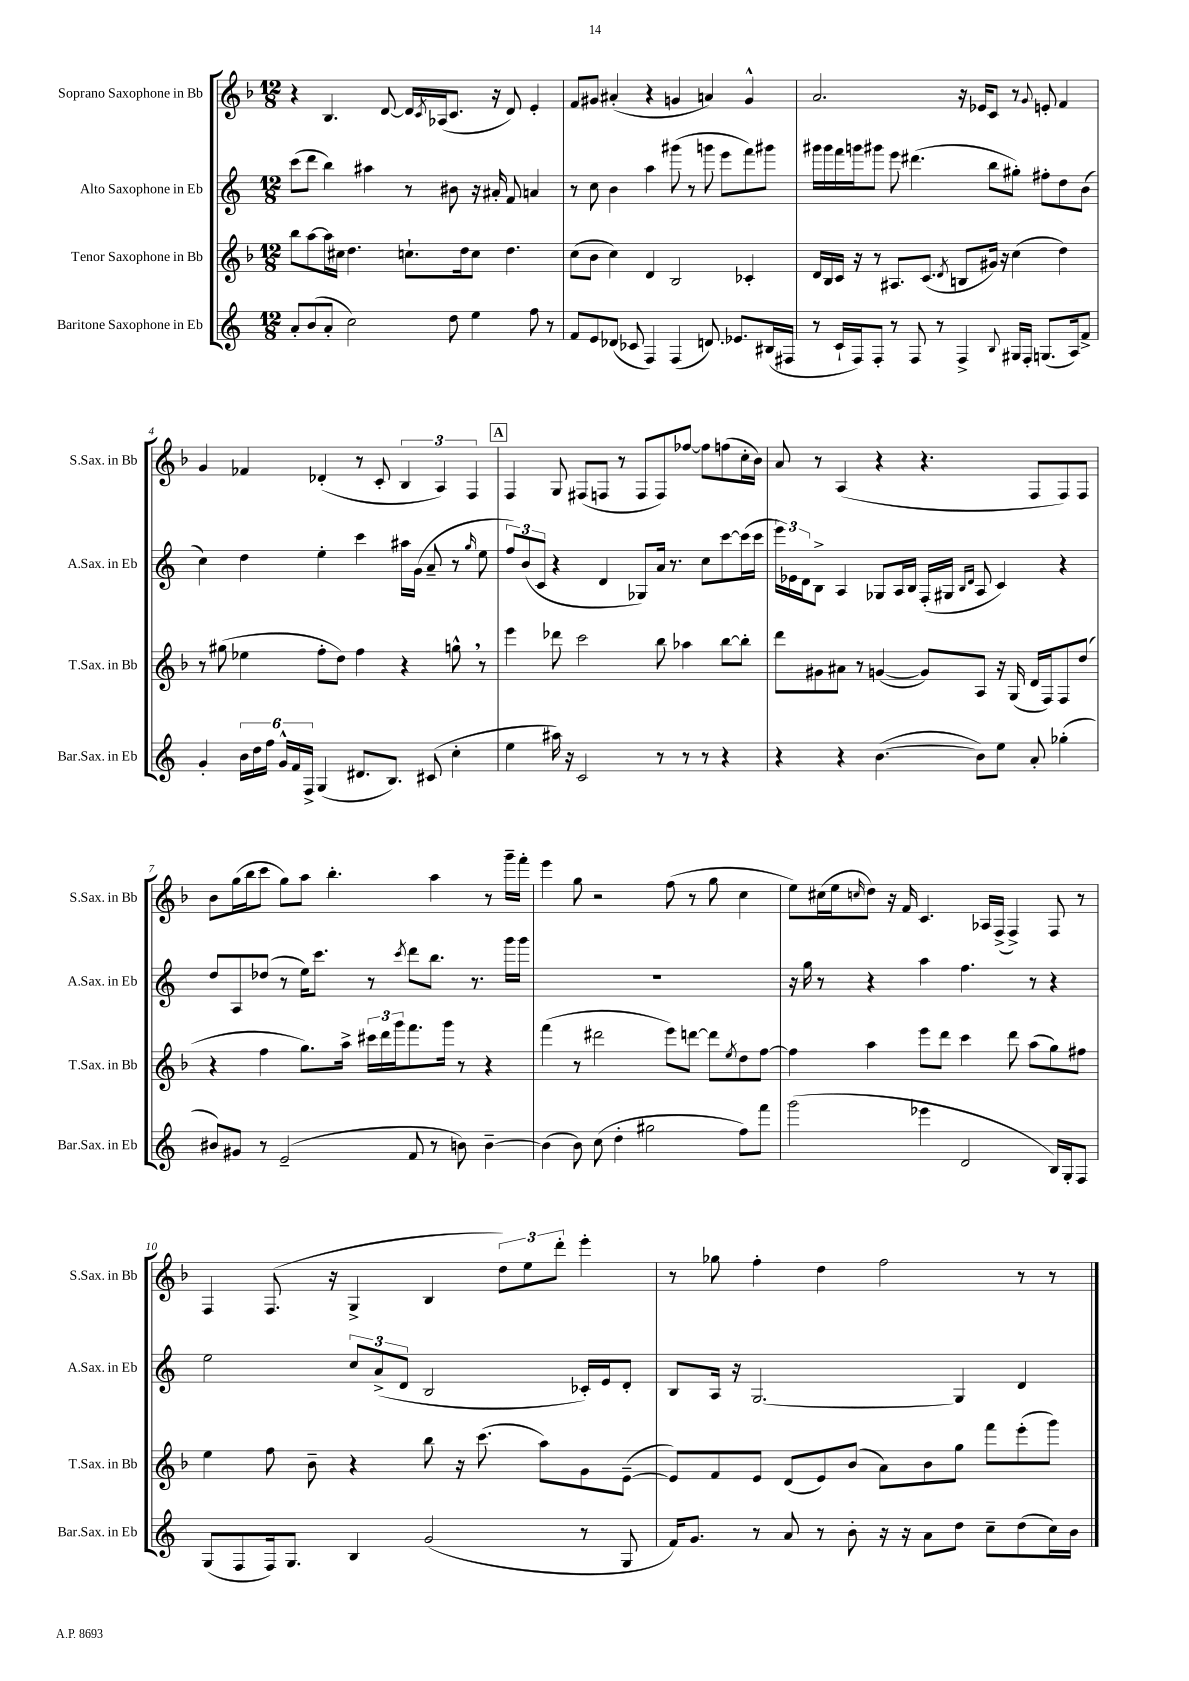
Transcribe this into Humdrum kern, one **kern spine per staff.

**kern	**kern	**kern	**kern
*staff4	*staff3	*staff2	*staff1
*clefG2	*clefG2	*clefG2	*clefG2
*k[]	*k[b-]	*k[]	*k[b-]
*M12/8	*M12/8	*M12/8	*M12/8
8a'	8bb-	(8ccc	4r
(8b	[8aa	8ddd	.
8a'	16aa]	4bb)	4.B-
.	16cc#	.	.
2cc)	4.dd	.	.
.	.	4aa#	.
.	.	.	[8d
.	8.cc`	8r	16d]
.	.	.	8qc
.	.	.	(16A-
8dd	.	8b#	8.c
.	16dd	.	.
4ee	8cc	16r	.
.	.	16a#'	16r
.	4.dd	8f	8d)
8ff	.	4a	4e'
8r	.	.	.
=	=	=	=
8f	(8cc	8r	8f
8e	8b-	8cc	8g#
(8d-	4cc)	4b	(4a#'
8c-	.	.	.
4F)	4d	4aa	4r
(4F	2B-	(8ggg#	4g
.	.	8r	.
8.d)	.	8ggg	4a)
.	.	8eee	.
8.e-	.	.	.
.	4c-'	8fff)	4g^^
(16B#	.	8ggg#	.
16F#	.	.	.
=	=	=	=
8r	16d	16ggg#	2.a
.	16B-	16ggg#	.
16c`	16c	16fff	.
16F)	16r	16ggg	.
8F'	8r	8ggg#	.
8r	8.A#	8eee	.
8F	.	(4.ddd#	.
.	(8.c	.	.
8r	.	.	.
.	8qd	.	.
4F^	8B	.	16r
.	.	.	16e-
.	16g#)	8bb	8c
.	16r	.	.
8qqB	.	.	.
16G#	(4cc	8gg#')	8r
16F'	.	.	.
.	.	.	8qqg
(8.G	.	8ff#'	8e'
.	4dd)	8dd	4f
16A)	.	.	.
8f^	.	(8b	.
=	=	=	=
4g'	8r	4cc)	4g
.	(8gg#	.	.
24b	4ee-	4dd	4f-
24dd	.	.	.
24ff	.	.	.
24g^^	.	.	.
24f	.	.	.
24F^	.	.	.
(4G	8ff'	4ee'	(4d-'
.	8dd)	.	.
8.d#	4ff	4ccc	8r
.	.	.	8c'
8.B)	.	.	.
.	4r	16aa#	6B-
.	.	(16g	.
(8c#	.	8a~	.
.	.	.	6A)
4cc'	8gg^^	8r	.
.	.	.	6F
.	.	16qqgg	.
.	8r	8ee	.
=	=	=	=
4ee	4eee	12ff)	4F
.	.	(12b	.
.	.	12c	.
16aa#)	8ddd-	4r	8G
16r	.	.	.
2c	2ccc	.	(8F#
.	.	4d	8F
.	.	.	8r
.	.	8G-)	8F
8r	8bb-	16a	8F)
.	.	8.r	.
8r	4aa-	.	[8ff-
8r	.	8cc	8ff-]
4r	[8bb-	[8ccc	(8ff
.	8bb-']	(16ccc]	16cc'
.	.	16ccc	16b-)
=	=	=	=
4r	8ddd	24eee)	8a
.	.	24e-	.
.	.	24d	.
.	8g#	8B^	8r
4r	8a#	4A	(4A
.	8r	.	.
([4.b	([4g	8G-	4r
.	.	16A	.
.	.	16B	.
.	8g])	(16F'	4.r
.	.	16G#	.
.	.	16qqB	.
.	.	16qqd	.
8b])	8A	8A	.
8ee	16r	4c)	.
.	(16G	.	.
8a'	16d	.	8F
.	16F)	.	.
(4gg-'	8F	4r	8F)
.	(8dd	.	8F
=	=	=	=
8b#)	4r	8dd	8b-
8g#	.	8A	(16gg
.	.	.	16bb-
8r	4ff	(8dd-	8ccc
(2e~	.	8r	8gg)
.	8.gg)	16ee)	8aa
.	.	8.ccc	.
.	.	.	4.bb-'
.	16aa^	.	.
.	24ccc#	8r	.
.	24ddd	.	.
.	24ggg	.	.
.	.	8qccc	.
8f	8.fff	8ddd	.
8r	.	8.bb	4aa
.	16ggg	.	.
8b)	8r	.	.
.	.	8.r	.
[4b~	4r	.	8r
.	.	16ggg	16ggg~
.	.	16ggg	16fff'
=	=	=	=
(4b]	(4fff	1.r	4eee
8b)	8r	.	8gg
(8cc	2ddd#	.	2r
4dd'	.	.	.
2gg#	.	.	.
.	8eee)	.	(8ff
.	[8ddd	.	8r
.	8ddd]	.	8gg
.	8qee	.	.
8ff)	8dd	.	4cc
8fff	[8ff	.	.
=	=	=	=
(2ggg	4ff]	16r	8ee)
.	.	16gg	.
.	.	8r	(16cc#
.	.	.	16ee
.	.	.	16qqcc
.	4aa	4r	8dd)
.	.	.	16r
.	.	.	16f
4eee-	8eee	4aa	4.c
.	8ddd	.	.
2d	4ccc	4.ff	.
.	.	.	16A-
.	.	.	(16F^
.	8ddd	.	4F^)
.	(8aa	8r	.
16B)	8gg)	4r	8F
16G'	.	.	.
8F	8ff#	.	8r
=	=	=	=
(8G	4ee	2ee	4F
8F	.	.	.
16F)	8ff	.	(8.F
8.G	.	.	.
.	8b-~	.	.
.	.	.	16r
4B	4r	12cc	4G^
.	.	(12a^	.
.	.	12d	.
(2g	8bb-	2B	4B-
.	16r	.	.
.	(8.ccc	.	.
.	.	.	12dd)
.	.	.	12ee
.	8aa)	.	.
.	.	.	12ddd'
8r	8g	16c-')	4eee'
.	.	16e	.
8G	([8e~	8d'	.
=	=	=	=
16f)	8e])	8B	8r
8.g	.	.	.
.	8f	16A	8gg-
.	.	16r	.
8r	8e	[2.G	4ff'
8a	(8d	.	.
8r	8e)	.	4dd
8b'	(8b-	.	.
16r	8a)	.	2ff
16r	.	.	.
8a	8b-	.	.
8dd	8gg	4G]	.
8cc~	8fff	.	.
(8dd	(8eee'	4d	8r
16cc)	8ggg)	.	8r
16b	.	.	.
==	==	==	==
*-	*-	*-	*-
